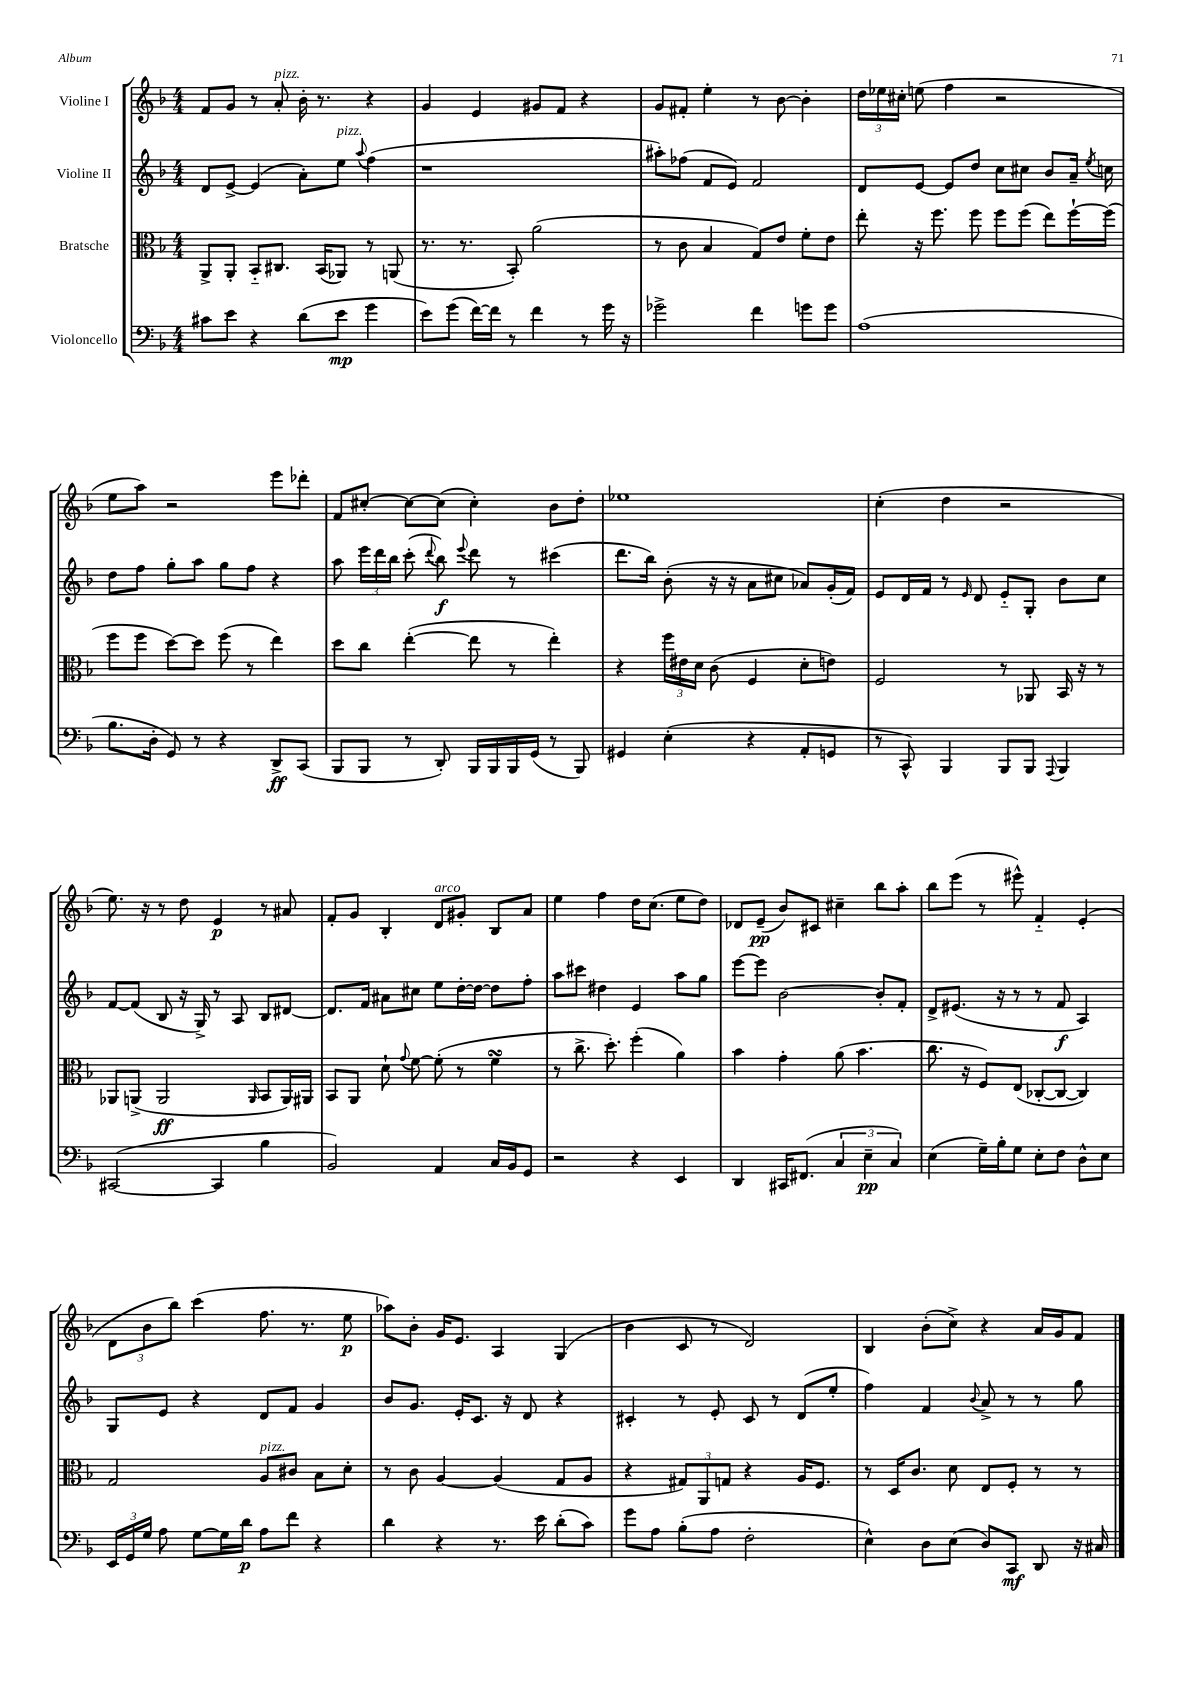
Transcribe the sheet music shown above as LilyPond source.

<<
\new StaffGroup <<
\new Staff = "s0" \with { instrumentName = "Violine I" } {
    \clef treble \key f \major \numericTimeSignature \time 4/4
    \autoBeamOff f'8[ g'8] r8 a'8-.^\markup { \italic "pizz." } bes'16-. r8. r4 |
    g'4 e'4 gis'8[ f'8] r4 |
    g'8[ fis'8]-. e''4-. r8 bes'8~ bes'4-. |
    \tuplet 3/2 { d''16[ ees''16 cis''16]-. } e''8( f''4 r2 |
    e''8[ a''8]) r2 e'''8[ des'''8]-. |
    f'8[ cis''8]~-. cis''8[~ cis''8]( cis''4-.) bes'8[ d''8]-. |
    ees''1 |
    c''4-.( d''4 r2 |
    e''8.) r16 r8 d''8 e'4\p r8 ais'8 |
    f'8[-. g'8] bes4-. d'8[^\markup { \italic "arco" } gis'8]-. bes8[ a'8] |
    e''4 f''4 d''16[ c''8.]( e''8[ d''8]) |
    des'8[ e'8]--\pp( bes'8[) cis'8] cis''4-- bes''8[ a''8]-. |
    bes''8[ e'''8]( r8 eis'''8-^) f'4-_ e'4-.( |
    \tuplet 3/2 { d'8[ bes'8 bes''8]) } c'''4( f''8. r8. e''8\p |
    aes''8[) bes'8]-. g'16[ e'8.] a4 g4( |
    bes'4 c'8 r8 d'2) |
    bes4 bes'8[-.( c''8]->) r4 a'16[ g'16 f'8] \bar "|." |
}
\new Staff = "s1" \with { instrumentName = "Violine II" } {
    \clef treble \key f \major \numericTimeSignature \time 4/4
    \autoBeamOff d'8[ e'8]~-> e'4( a'8[-.) e''8]^\markup { \italic "pizz." } \appoggiatura { a''8 } f''4( |
    r1 |
    ais''8[-.) fes''8]( f'8[ e'8]) f'2 |
    d'8[ e'8]~ e'8[ d''8] c''8[ cis''8] bes'8[ a'16]-- \acciaccatura { e''8 } c''16 |
    d''8[ f''8] g''8[-. a''8] g''8[ f''8] r4 |
    a''8 \tuplet 3/2 { e'''16[ d'''16 bes''16] } c'''8-.( \appoggiatura { d'''8 } bes''8\f) \appoggiatura { e'''8 } d'''8 r8 cis'''4( |
    d'''8.[ bes''16]) bes'8-.( r16 r16 a'8[ cis''8] aes'8[) g'16-.( f'16]) |
    e'8[ d'16 f'16] r8 \grace { e'16 } d'8 e'8[-_ g8]-. bes'8[ c''8] |
    f'8[~ f'8]( bes8 r16 g16->) r8 a8 bes8[ dis'8]~ |
    dis'8.[ f'16] ais'8[ cis''8] e''8[ d''16~-. d''16]~ d''8[ f''8]-. |
    a''8[ cis'''8] dis''4 e'4 a''8[ g''8] |
    e'''8[~ e'''8] bes'2~ bes'8[-. f'8]-. |
    d'8[-> eis'8.]( r16 r8 r8 f'8\f a4) |
    g8[ e'8] r4 d'8[ f'8] g'4 |
    bes'8[ g'8.] e'16[-. c'8.] r16 d'8 r4 |
    cis'4-. r8 e'8-. cis'8 r8 d'8[( e''8]-. |
    f''4) f'4 \appoggiatura { bes'8 } a'8-> r8 r8 g''8 \bar "|." |
}
\new Staff = "s2" \with { instrumentName = "Bratsche" } {
    \clef alto \key f \major \numericTimeSignature \time 4/4
    \autoBeamOff a,8[-> a,8]-. bes,8[-_ cis8.] bes,16[( aes,8]) r8 a,8( |
    r8. r8. bes,8-.) a'2( |
    r8 c'8 bes4 g8[) e'8] f'8[-. e'8] |
    e''8-. r16 f''8. f''8 f''8[ f''8]( e''8[) f''16~-! f''16]( |
    f''8[ f''8] d''8[~) d''8] f''8( r8 e''4) |
    d''8[ c''8] e''4~-.( e''8 r8 e''4-.) |
    r4 \tuplet 3/2 { f''16[ eis'16 d'16] } c'8( f4 d'8[-. e'8]) |
    f2 r8 aes,8 bes,16 r16 r8 |
    aes,8[ a,8]->( a,2\ff \grace { a,16 } bes,8[ a,16) ais,16] |
    bes,8[ a,8] d'8-! \appoggiatura { g'8 } f'8~ f'8-.( r8 f'4\turn |
    r8 c''8.-> d''8.-.) f''4-.( a'4) |
    bes'4 g'4-. a'8( bes'4. |
    c''8. r16 f8[) e8]( ces8[~-. ces8]~ ces4) |
    g2 a8[^\markup { \italic "pizz." } cis'8] bes8[ d'8]-. |
    r8 c'8 a4~ a4( g8[ a8] |
    r4 \tuplet 3/2 { gis8[) a,8 g8] } r4 a16[ f8.] |
    r8 d16[ c'8.] d'8 e8[ f8]-. r8 r8 \bar "|." |
}
\new Staff = "s3" \with { instrumentName = "Violoncello" } {
    \clef bass \key f \major \numericTimeSignature \time 4/4
    \autoBeamOff cis'8[ e'8] r4 d'8[( e'8]\mp g'4 |
    e'8[) g'8]( f'16[~) f'16] r8 f'4 r8 g'16 r16 |
    ges'2-> f'4 g'8[ g'8] |
    a1( |
    bes8.[ d16]-. g,8) r8 r4 d,8[->\ff c,8]( |
    bes,,8[ bes,,8] r8 d,8-.) bes,,16[ bes,,16 bes,,16 g,16]( r8 bes,,8) |
    gis,4 e4-.( r4 a,8[-. g,8] |
    r8 c,8-^) bes,,4 bes,,8[ bes,,8] \appoggiatura { a,,8 } bes,,4 |
    cis,2~( cis,4 bes4 |
    bes,2) a,4 c16[ bes,16 g,8] |
    r2 r4 e,4 |
    d,4 cis,16[ fis,8.]( \tuplet 3/2 { c4 e4--\pp c4) } |
    e4( g16[--) bes16-. g8] e8[-. f8] d8[-^ e8] |
    \tuplet 3/2 { e,16[ g,16 g16] } a8 g8[~ g16 d'16]\p a8[ f'8] r4 |
    d'4 r4 r8. e'16 d'8[-.( c'8]) |
    g'8[ a8] bes8[-.( a8] f2-. |
    e4-^) d8[ e8]( d8[) c,8]\mf d,8 r16 cis16 \bar "|." |
}
>>
>>
\layout { \context { \Score \remove "Bar_number_engraver" } }
